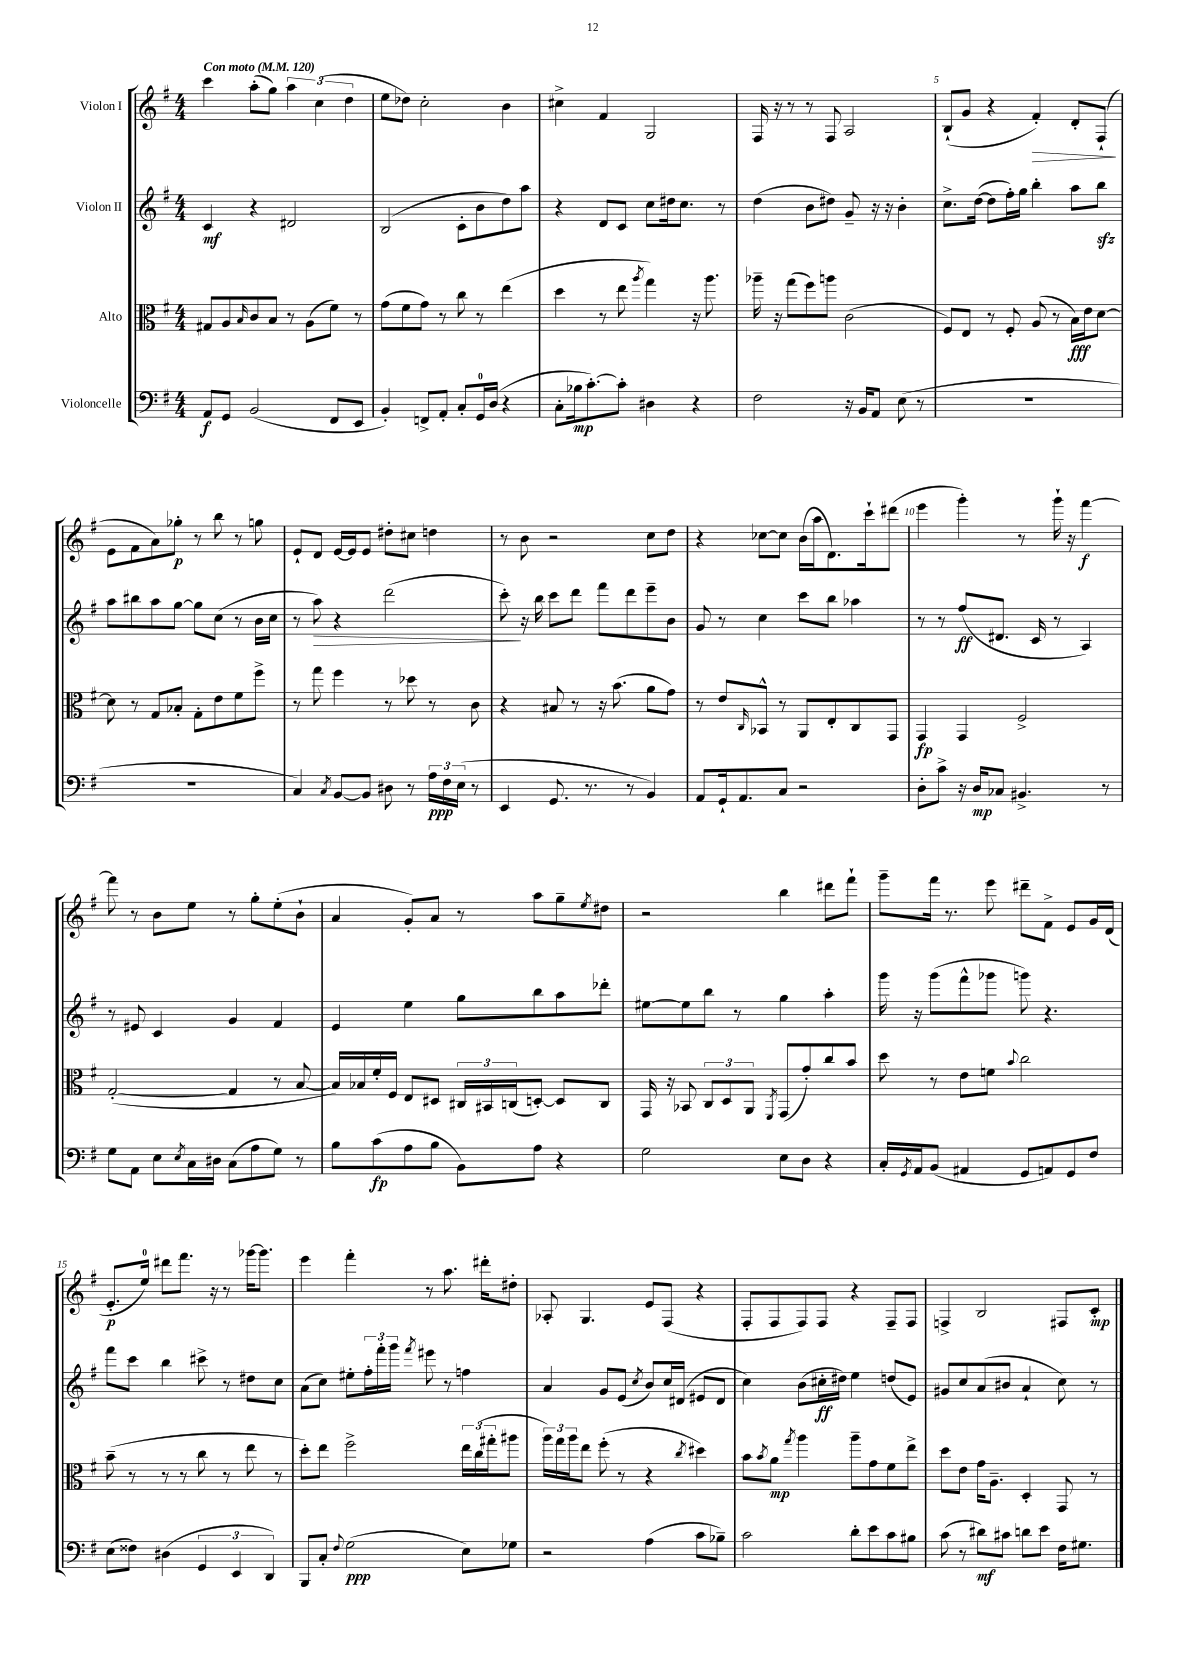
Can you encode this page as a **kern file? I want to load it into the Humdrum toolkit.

**kern	**dynam	**kern	**dynam	**kern	**dynam	**kern	**dynam
*part4	*part4	*part3	*part3	*part2	*part2	*part1	*part1
*staff4	*staff4	*staff3	*staff3	*staff2	*staff2	*staff1	*staff1
*I"Violoncelle	*	*I"Alto	*	*I"Violon II	*	*I"Violon I	*
*clefF4	*	*clefC3	*	*clefG2	*	*clefG2	*
*k[f#]	*	*k[f#]	*	*k[f#]	*	*k[f#]	*
*M4/4	*	*M4/4	*	*M4/4	*	*M4/4	*
*MM120	*	*MM120	*	*MM120	*	*MM120	*
=1	=1	=1	=1	=1	=1	=1	=1
!	!	!	!	!	!	!LO:TX:a:B:t=Con moto	!
8AA/L	f	8G#X/L	.	4c/	mf	4ccc\	.
8GG/J	.	8A/	.	.	.	.	.
.	.	16qqB/	.	.	.	.	.
(2BB/	.	8c/	.	4r	.	(8aa'\L	.
.	.	8B/J	.	.	.	8gg\J)	.
.	.	8r	.	2d#X/	.	6aa\	.
.	.	(8A\L	.	.	.	.	.
.	.	.	.	.	.	(6cc\	.
8FF#/L	.	8f#\J)	.	.	.	.	.
.	.	.	.	.	.	6dd\	.
8EE/J	.	8r	.	.	.	.	.
=2	=2	=2	=2	=2	=2	=2	=2
4BB'/)	.	(8g\L	.	(2B/	.	8ee\L	.
.	.	8f#\	.	.	.	8dd-X\J)	.
8FFn^/L	.	8g\J)	.	.	.	2cc'\	.
8AA'/J	.	8r	.	.	.	.	.
8C'/L	.	8cc\	.	8c'\L	.	.	.
16GG/L	.	8r	.	8b\	.	.	.
(16D/JJ	.	.	.	.	.	.	.
4r	.	(4ee\	.	8dd\)	.	4b\	.
.	.	.	.	8aa\J	.	.	.
=3	=3	=3	=3	=3	=3	=3	=3
8C'\L	.	4dd\	.	4r	.	4cc#X^\	.
16B-X\k	mp	.	.	.	.	.	.
[8.c'\)	.	.	.	.	.	.	.
.	.	8r	.	8d/L	.	4f#/	.
8c'\J]	.	8ee\	.	8c/J	.	.	.
.	.	8qaa/	.	.	.	.	.
4D#X\	.	4gg\)	.	8cc\L	.	2G/	.
.	.	.	.	16dd#X\k	.	.	.
.	.	.	.	8.cc\J	.	.	.
4r	.	16r	.	.	.	.	.
.	.	8.aa\	.	.	.	.	.
.	.	.	.	8r	.	.	.
=4	=4	=4	=4	=4	=4	=4	=4
2F#\	.	16aa-X~\	.	(4dd\	.	16F#/	.
.	.	16r	.	.	.	16r	.
.	.	(8gg\L	.	.	.	8r	.
.	.	8ff#\)	.	8b\L	.	8r	.
.	.	8aan\J	.	8dd#X\J)	.	8F#/	.
16r	.	(2c\	.	8g~/	.	2A/	.
16BB/KL	.	.	.	.	.	.	.
8AA/J	.	.	.	16r	.	.	.
.	.	.	.	16r	.	.	.
(8E\	.	.	.	4b'\	.	.	.
8r	.	.	.	.	.	.	.
=5	=5	=5	=5	=5	=5	=5	=5
1r	.	8F#/L)	.	8.cc^\L	.	(8B`/L	.
.	.	8E/J	.	.	.	8g/J	.
.	.	.	.	([16dd\Jk	.	.	.
.	.	8r	.	8dd\L]	.	4r	.
.	.	8F#'/	.	16ff#'\L)	.	.	.
.	.	.	.	16gg\JJ	.	.	.
!	!	!	!	!	!	!	!LO:HP:b
.	.	(8A/	.	4bb'\	.	4f#'/)	>
.	.	8r	.	.	.	.	.
.	.	16B\LL)	fff	8aa\L	.	8d'/L	.
.	.	16e\J	.	.	.	.	.
.	.	[8d\J	.	8bbzz\J	.	(8F#`/J	.
.	.	.	.	.	.	.	]
!!LO:LB:g=z
=6	=6	=6	=6	=6	=6	=6	=6
1r	.	8d\]	.	8aa\L	.	8e\L	.
.	.	8r	.	8bb#X\	.	8f#\	.
.	.	8G/L	.	8aa\	.	8a\)	.
.	.	8B-X'/J	.	[8gg\J	.	8gg-X'\J	p
.	.	8G'\L	.	8gg\L]	.	8r	.
.	.	8e\	.	(8cc\J	.	8bb\	.
.	.	8f#\	.	8r	.	8r	.
.	.	8ff#^\J	.	16b\LL	.	8ggn\	.
.	.	.	.	16cc\JJ	.	.	.
=7	=7	=7	=7	=7	=7	=7	=7
4C/)	.	8r	.	8r	.	8e`/L	.
!	!	!	!	!	!LO:HP:b	!	!
.	.	8gg\	.	8aa\)	>	8d/J	.
8qC/	.	.	.	.	.	.	.
[8BB/L	.	4ff#\	.	4r	.	[16e/LL	.
.	.	.	.	.	.	16e/J]	.
8BB/J]	.	.	.	.	.	8e/J	.
8D#X\	.	8r	.	(2ddd\	.	8dd#X'\L	.
8r	.	8dd-X\	.	.	.	8cc#X\J	.
24A\LL	ppp	8r	.	.	.	4ddn\	.
24F#\	.	.	.	.	.	.	.
(24E\JJ	.	.	.	.	.	.	.
8r	.	8c\	.	.	.	.	.
=8	=8	=8	=8	=8	=8	=8	=8
4EE/	.	4r	.	8ccc'\)	.	8r	.
.	.	.	.	16r	]	8b\	.
.	.	.	.	16bb\	.	.	.
8.GG/	.	8B#X/	.	8ccc\L	.	2r	.
.	.	8r	.	8ddd\J	.	.	.
8.r	.	.	.	.	.	.	.
.	.	16r	.	8fff#\L	.	.	.
.	.	(8.b\	.	.	.	.	.
8r	.	.	.	8ddd\	.	.	.
4BB/)	.	8a\L	.	8eee~\	.	8cc\L	.
.	.	8g\J)	.	8b\J	.	8dd\J	.
=9	=9	=9	=9	=9	=9	=9	=9
8AA/L	.	8r	.	8g/	.	4r	.
16GG`/k	.	8e/L	.	8r	.	.	.
8.AA/	.	.	.	.	.	.	.
.	.	16qqC/	.	.	.	.	.
.	.	8BB-X^^/J	.	4cc\	.	[8cc-X\L	.
8C/J	.	8r	.	.	.	8cc-\J]	.
2r	.	8AA/L	.	8ccc\L	.	(16b\LL	.
.	.	.	.	.	.	16aa\J	.
.	.	8E'/	.	8bb\J	.	8.d\)	.
.	.	8C/	.	4aa-X\	.	.	.
.	.	.	.	.	.	16ccc`\k	.
.	.	8GG/J	.	.	.	(8ddd#X\J	.
=10	=10	=10	=10	=10	=10	=10	=10
8D'\L	.	4GG/	fp	8r	.	4eee\	.
8c^\J	.	.	.	8r	.	.	.
16r	.	4GG/	.	(8ff#/L	ff	4ggg'\)	.
16D/KL	mp	.	.	.	.	.	.
8C-X/J	.	.	.	8.d#X/J	.	.	.
4.BB#X^/	.	2F#^/	.	.	.	8r	.
.	.	.	.	16c/	.	.	.
.	.	.	.	8r	.	16ggg`\	.
.	.	.	.	.	.	16r	.
.	.	.	.	4A/)	.	[4fff#\	f
8r	.	.	.	.	.	.	.
!!LO:LB:g=z
=11	=11	=11	=11	=11	=11	=11	=11
8G\L	.	([2G'/	.	8r	.	8fff#\]	.
8AA\J	.	.	.	8e#X/	.	8r	.
8E\L	.	.	.	4c/	.	8b\L	.
8qE/	.	.	.	.	.	.	.
16C\L	.	.	.	.	.	8ee\J	.
16D#X\JJ	.	.	.	.	.	.	.
(8C\L	.	4G/]	.	4g/	.	8r	.
8A\	.	.	.	.	.	8gg'\L	.
8G\J)	.	8r	.	4f#/	.	(8ee'\	.
8r	.	[8B/	.	.	.	8b`\J	.
=12	=12	=12	=12	=12	=12	=12	=12
8B\L	.	16B/LL])	.	4e/	.	4a/	.
.	.	16B-X/	.	.	.	.	.
(8c\	fp	16f#'/	.	.	.	.	.
.	.	16F#/JJ	.	.	.	.	.
8A\	.	8E/L	.	4ee\	.	8g'/L)	.
8B\J	.	8D#X/J	.	.	.	8a/J	.
8BB\L)	.	24C#X/LL	.	8gg\L	.	8r	.
.	.	24BB#X/	.	.	.	.	.
.	.	(24Cn/J	.	.	.	.	.
8A\J	.	[8Dn'/J)	.	8bb\	.	8aa\L	.
4r	.	8D/L]	.	8aa\	.	8gg~\	.
.	.	.	.	.	.	8qee/	.
.	.	8C/J	.	8ddd-X'\J	.	8dd#X\J	.
=13	=13	=13	=13	=13	=13	=13	=13
2G\	.	16GG/	.	[8ee#X\L	.	2r	.
.	.	16r	.	.	.	.	.
.	.	8BB-X/	.	8ee#\]	.	.	.
.	.	12C/L	.	8bb\J	.	.	.
.	.	12D/	.	.	.	.	.
.	.	.	.	8r	.	.	.
.	.	12AA/J	.	.	.	.	.
.	.	8qFF#/	.	.	.	.	.
8E\L	.	(8GG/L	.	4gg\	.	4bb\	.
8D\J	.	8g'/)	.	.	.	.	.
4r	.	8cc/	.	4aa'\	.	8ddd#X\L	.
.	.	8b/J	.	.	.	8fff#`\J	.
=14	=14	=14	=14	=14	=14	=14	=14
16C'/LL	.	8dd\	.	16ggg\	.	8ggg~\L	.
8qGG/	.	.	.	.	.	.	.
16AA/J	.	.	.	16r	.	.	.
(8BB/J	.	8r	.	(8ggg\L	.	16fff#\Jk	.
.	.	.	.	.	.	8.r	.
4AA#X/	.	8e\L	.	8fff#^^\	.	.	.
.	.	8fn\J	.	8ggg-X\J	.	8eee\	.
.	.	8qqb/	.	.	.	.	.
8GG/L	.	2cc\	.	8gggn\)	.	8ddd#X~\L	.
8AAn/)	.	.	.	4.r	.	8f#^\J	.
8GG/	.	.	.	.	.	8e/L	.
8F#/J	.	.	.	.	.	16g/L	.
.	.	.	.	.	.	(16d/JJ	.
!!LO:LB:g=z
=15	=15	=15	=15	=15	=15	=15	=15
(8E\L	.	(8b~\	.	8fff#\L	.	8.e'/L	p
8F##X\J)	.	8r	.	8ccc\J	.	.	.
.	.	.	.	.	.	16ee/Jk)	.
(4D#X\	.	8r	.	4bb\	.	8ddd#X\L	.
.	.	8r	.	.	.	8.fff#\J	.
6GG/	.	8cc\	.	8ccc#X^\	.	.	.
.	.	.	.	.	.	16r	.
.	.	8r	.	8r	.	8r	.
6EE/	.	.	.	.	.	.	.
.	.	8ee\	.	8dd#X\L	.	[16ggg-X\KL	.
.	.	.	.	.	.	8.ggg-\J]	.
6DD/)	.	.	.	.	.	.	.
.	.	8r	.	8cc\J	.	.	.
=16	=16	=16	=16	=16	=16	=16	=16
8BBB/L	.	8dd'\L)	.	(8a\L	.	4eee\	.
8C'/J	.	8ee\J	.	8cc\J)	.	.	.
8qqF#/	.	.	.	.	.	.	.
(2G\	ppp	2ff#^\	.	8ee#X'\L	.	4fff#'\	.
.	.	.	.	24ff#'\L	.	.	.
.	.	.	.	24fff#'\	.	.	.
.	.	.	.	24ggg\JJ	.	.	.
.	.	.	.	8qfff#/	.	.	.
.	.	.	.	8eee#X\	.	8r	.
.	.	.	.	8r	.	8.aa\	.
8E\L)	.	24ee\LL	.	4ffn\	.	.	.
.	.	(24cc\	.	.	.	.	.
.	.	.	.	.	.	16ddd#X'\KL	.
.	.	24gg#X'\J	.	.	.	.	.
8G-X\J	.	8aa#X\J	.	.	.	8dd#X'\J	.
=17	=17	=17	=17	=17	=17	=17	=17
2r	.	24aa\LL)	.	4a/	.	8A-X'/	.
.	.	24gg\	.	.	.	.	.
.	.	24aa\J	.	.	.	.	.
.	.	8ee\J	.	.	.	4.G/	.
.	.	(8ff#'\	.	8g/L	.	.	.
.	.	8r	.	(8e/J	.	.	.
.	.	.	.	8qcc/	.	.	.
(4A\	.	4r	.	8b/L)	.	8e/L	.
.	.	.	.	16cc/L	.	(8F#/J	.
.	.	.	.	(16d#X/JJ	.	.	.
.	.	8qcc/	.	.	.	.	.
8c\L	.	4dd#X\)	.	8e#X/L	.	4r	.
8B-X~\J)	.	.	.	8d#/J	.	.	.
=18	=18	=18	=18	=18	=18	=18	=18
2c\	.	8b\L	.	4cc\)	.	8F#'/L	.
.	.	8qb/	.	.	.	.	.
.	.	8a\J	mp	.	.	8F#/	.
.	.	8qgg/	.	.	.	.	.
.	.	4aa\	.	(8b\L	.	8F#/)	.
.	.	.	.	16cc#X'\L	ff	8F#/J	.
.	.	.	.	16dd#X\JJ)	.	.	.
8d'\L	.	8aa~\L	.	4ee\	.	4r	.
8e\	.	8g\	.	.	.	.	.
8c\	.	8f#\	.	(8ddn/L	.	8F#~/L	.
8B#X\J	.	8ee^\J	.	8e/J)	.	8F#/J	.
=19	=19	=19	=19	=19	=19	=19	=19
(8c\	.	8dd\L	.	8g#X/L	.	4Fn^/	.
8r	.	8e\J	.	8cc/	.	.	.
8d#X\L)	mf	16g\KL	.	(8a/	.	2B/	.
.	.	8.A~\J	.	.	.	.	.
8c#X\J	.	.	.	8b#X/J	.	.	.
8dn\L	.	4D'/	.	4a`/	.	.	.
8e\J	.	.	.	.	.	.	.
16F#\KL	.	8GG/	.	8cc\)	.	8F#X/L	.
8.G#X\J	.	.	.	.	.	.	.
.	.	8r	.	8r	.	8c'/J	mp
==	==	==	==	==	==	==	==
*-	*-	*-	*-	*-	*-	*-	*-
